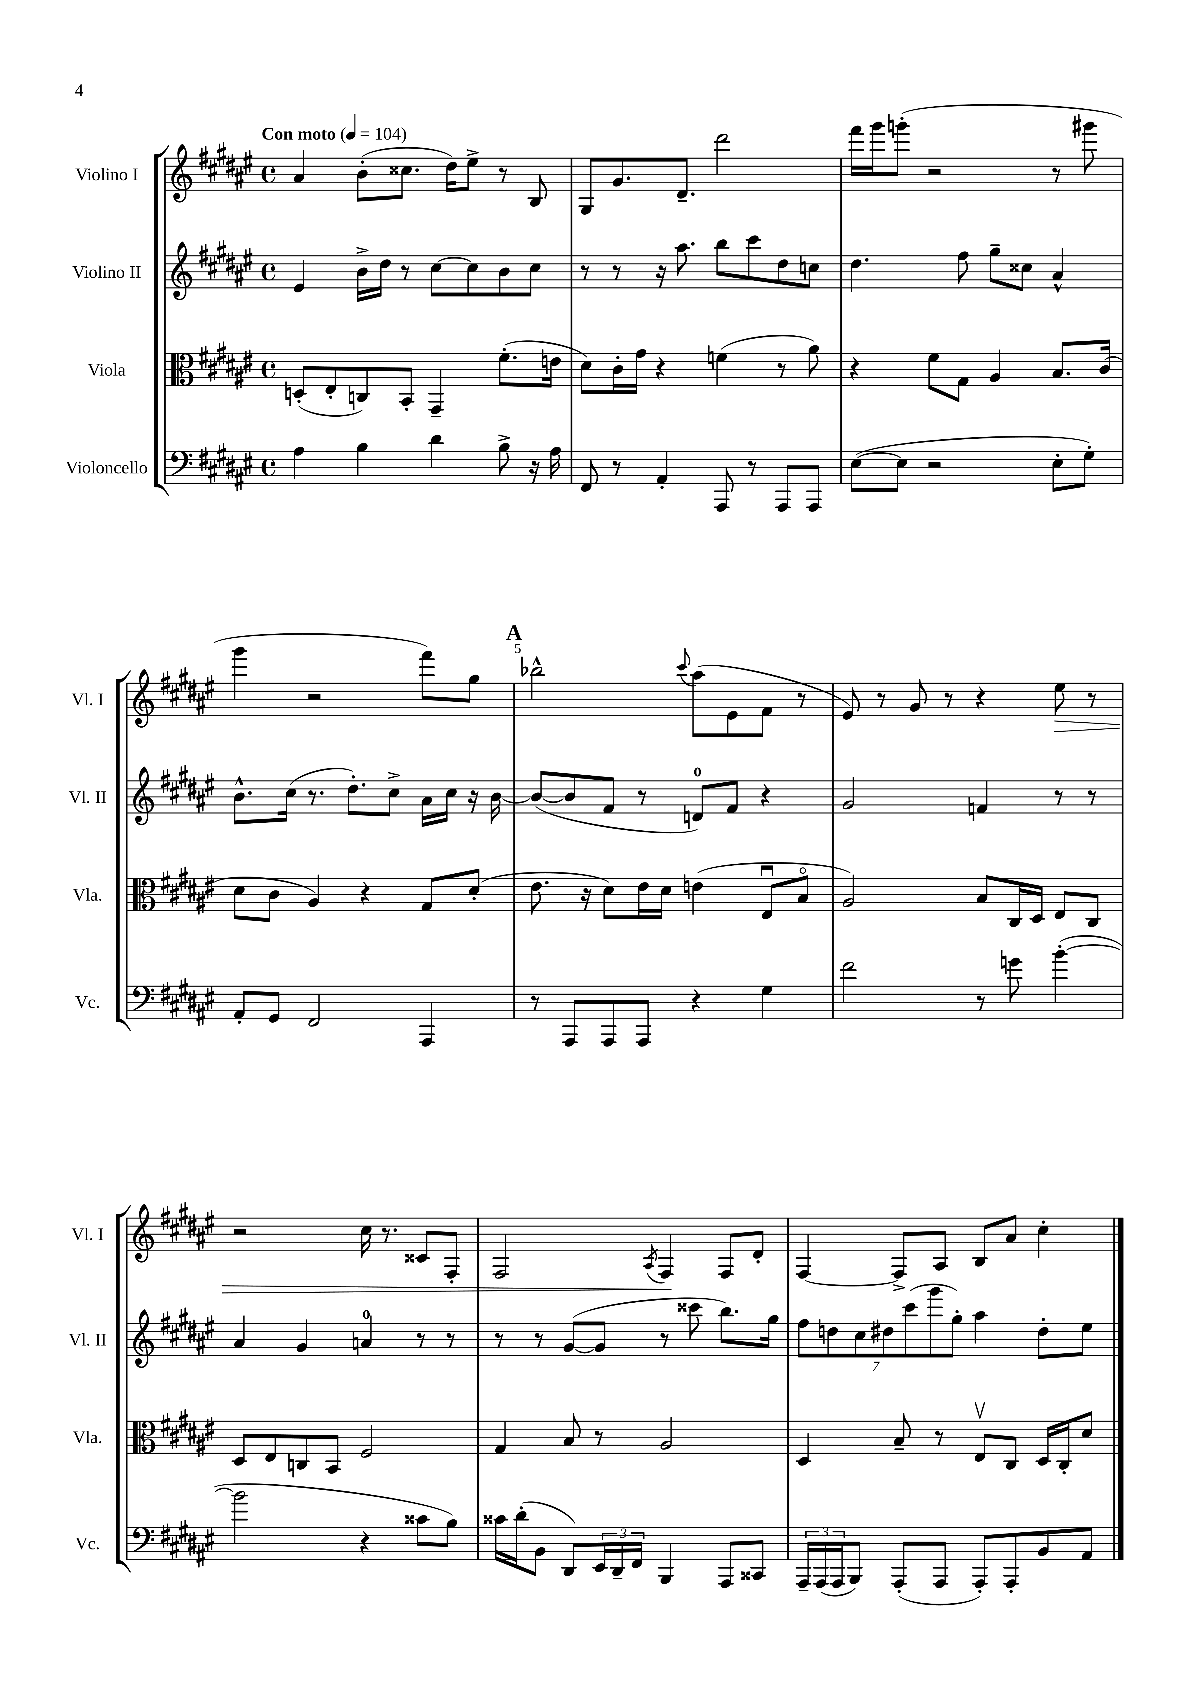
<<
\new StaffGroup <<
\new Staff = "s0" \with { instrumentName = "Violino I" shortInstrumentName = "Vl. I" } {
    \clef treble \key fis \major \defaultTimeSignature \time 4/4 \tempo "Con moto" 4 = 104
    ais'4 b'8-.( cisis''8. dis''16) eis''8-> r8 b8 |
    gis8 gis'8. dis'8.-- dis'''2 |
    fis'''16 gis'''16 g'''8-.( r2 r8 gis'''8 |
    gis'''4 r2 fis'''8) gis''8 |
    \mark \markup { \bold "A" } bes''2-^ \appoggiatura { cis'''8 } ais''8( eis'8 fis'8 r8 |
    eis'8) r8 gis'8 r8 r4 eis''8\> r8 |
    r2 cis''16 r8. cisis'8 fis8-. |
    fis2 \acciaccatura { ais8 } fis4\! fis8 dis'8-. |
    fis4~ fis8-> ais8 b8 ais'8 cis''4-. \bar "|." |
}
\new Staff = "s1" \with { instrumentName = "Violino II" shortInstrumentName = "Vl. II" } {
    \clef treble \key fis \major \defaultTimeSignature \time 4/4
    eis'4 b'16-> dis''16 r8 cis''8~ cis''8 b'8 cis''8 |
    r8 r8 r16 ais''8. b''8 cis'''8 dis''8 c''8 |
    dis''4. fis''8 gis''8-- cisis''8 ais'4-^ |
    b'8.-^ cis''16( r8. dis''8.-.) cis''8-> ais'16 cis''16 r16 b'16~ |
    \mark \markup { \bold "A" } b'8~( b'8 fis'8 r8 d'8-0) fis'8 r4 |
    gis'2 f'4 r8 r8 |
    ais'4 gis'4 a'4-0 r8 r8 |
    r8 r8 gis'8~( gis'8 r8 cisis'''8 b''8.) gis''16 |
    \tuplet 7/4 { fis''8 d''8 cis''8 dis''8 cis'''8( gis'''8 gis''8-.) } ais''4 dis''8-. eis''8 \bar "|." |
}
\new Staff = "s2" \with { instrumentName = "Viola" shortInstrumentName = "Vla." } {
    \clef alto \key fis \major \defaultTimeSignature \time 4/4
    d8-.( eis8-. c8) b,8-. gis,4-- fis'8.-.( e'16 |
    dis'8) cis'16-. gis'16 r4 f'4( r8 ais'8) |
    r4 fis'8 gis8 ais4 b8. cis'16( |
    dis'8 cis'8 ais4) r4 gis8 dis'8-.( |
    \mark \markup { \bold "A" } eis'8. r16 dis'8) eis'16 dis'16 e'4( eis8\downbow b8\flageolet |
    ais2) b8 cis16 dis16 eis8 cis8 |
    dis8 eis8 c8 b,8 fis2 |
    gis4 b8 r8 ais2 |
    dis4 b8-- r8 eis8\upbow cis8 dis16 cis16-. dis'8 \bar "|." |
}
\new Staff = "s3" \with { instrumentName = "Violoncello" shortInstrumentName = "Vc." } {
    \clef bass \key fis \major \defaultTimeSignature \time 4/4
    ais4 b4 dis'4 b8-> r16 ais16 |
    fis,8 r8 ais,4-. ais,,8 r8 ais,,8 ais,,8 |
    eis8~( eis8 r2 eis8-. gis8-.) |
    ais,8-. gis,8 fis,2 ais,,4 |
    \mark \markup { \bold "A" } r8 ais,,8 ais,,8 ais,,8 r4 gis4 |
    fis'2 r8 g'8 b'4~-.( |
    b'2 r4 cisis'8 b8) |
    cisis'16 dis'16-.( b,8 dis,8) \tuplet 3/2 { eis,16 dis,16-- fis,16 } b,,4 ais,,8 cisis,8 |
    \tuplet 3/2 { ais,,16-- ais,,16( ais,,16 } b,,8) ais,,8-.( ais,,8 ais,,8-.) ais,,8-. b,8 ais,8 \bar "|." |
}
>>
>>
\layout { \context { \Score \override BarNumber.break-visibility = ##(#f #t #t) barNumberVisibility = #(every-nth-bar-number-visible 5) } }
